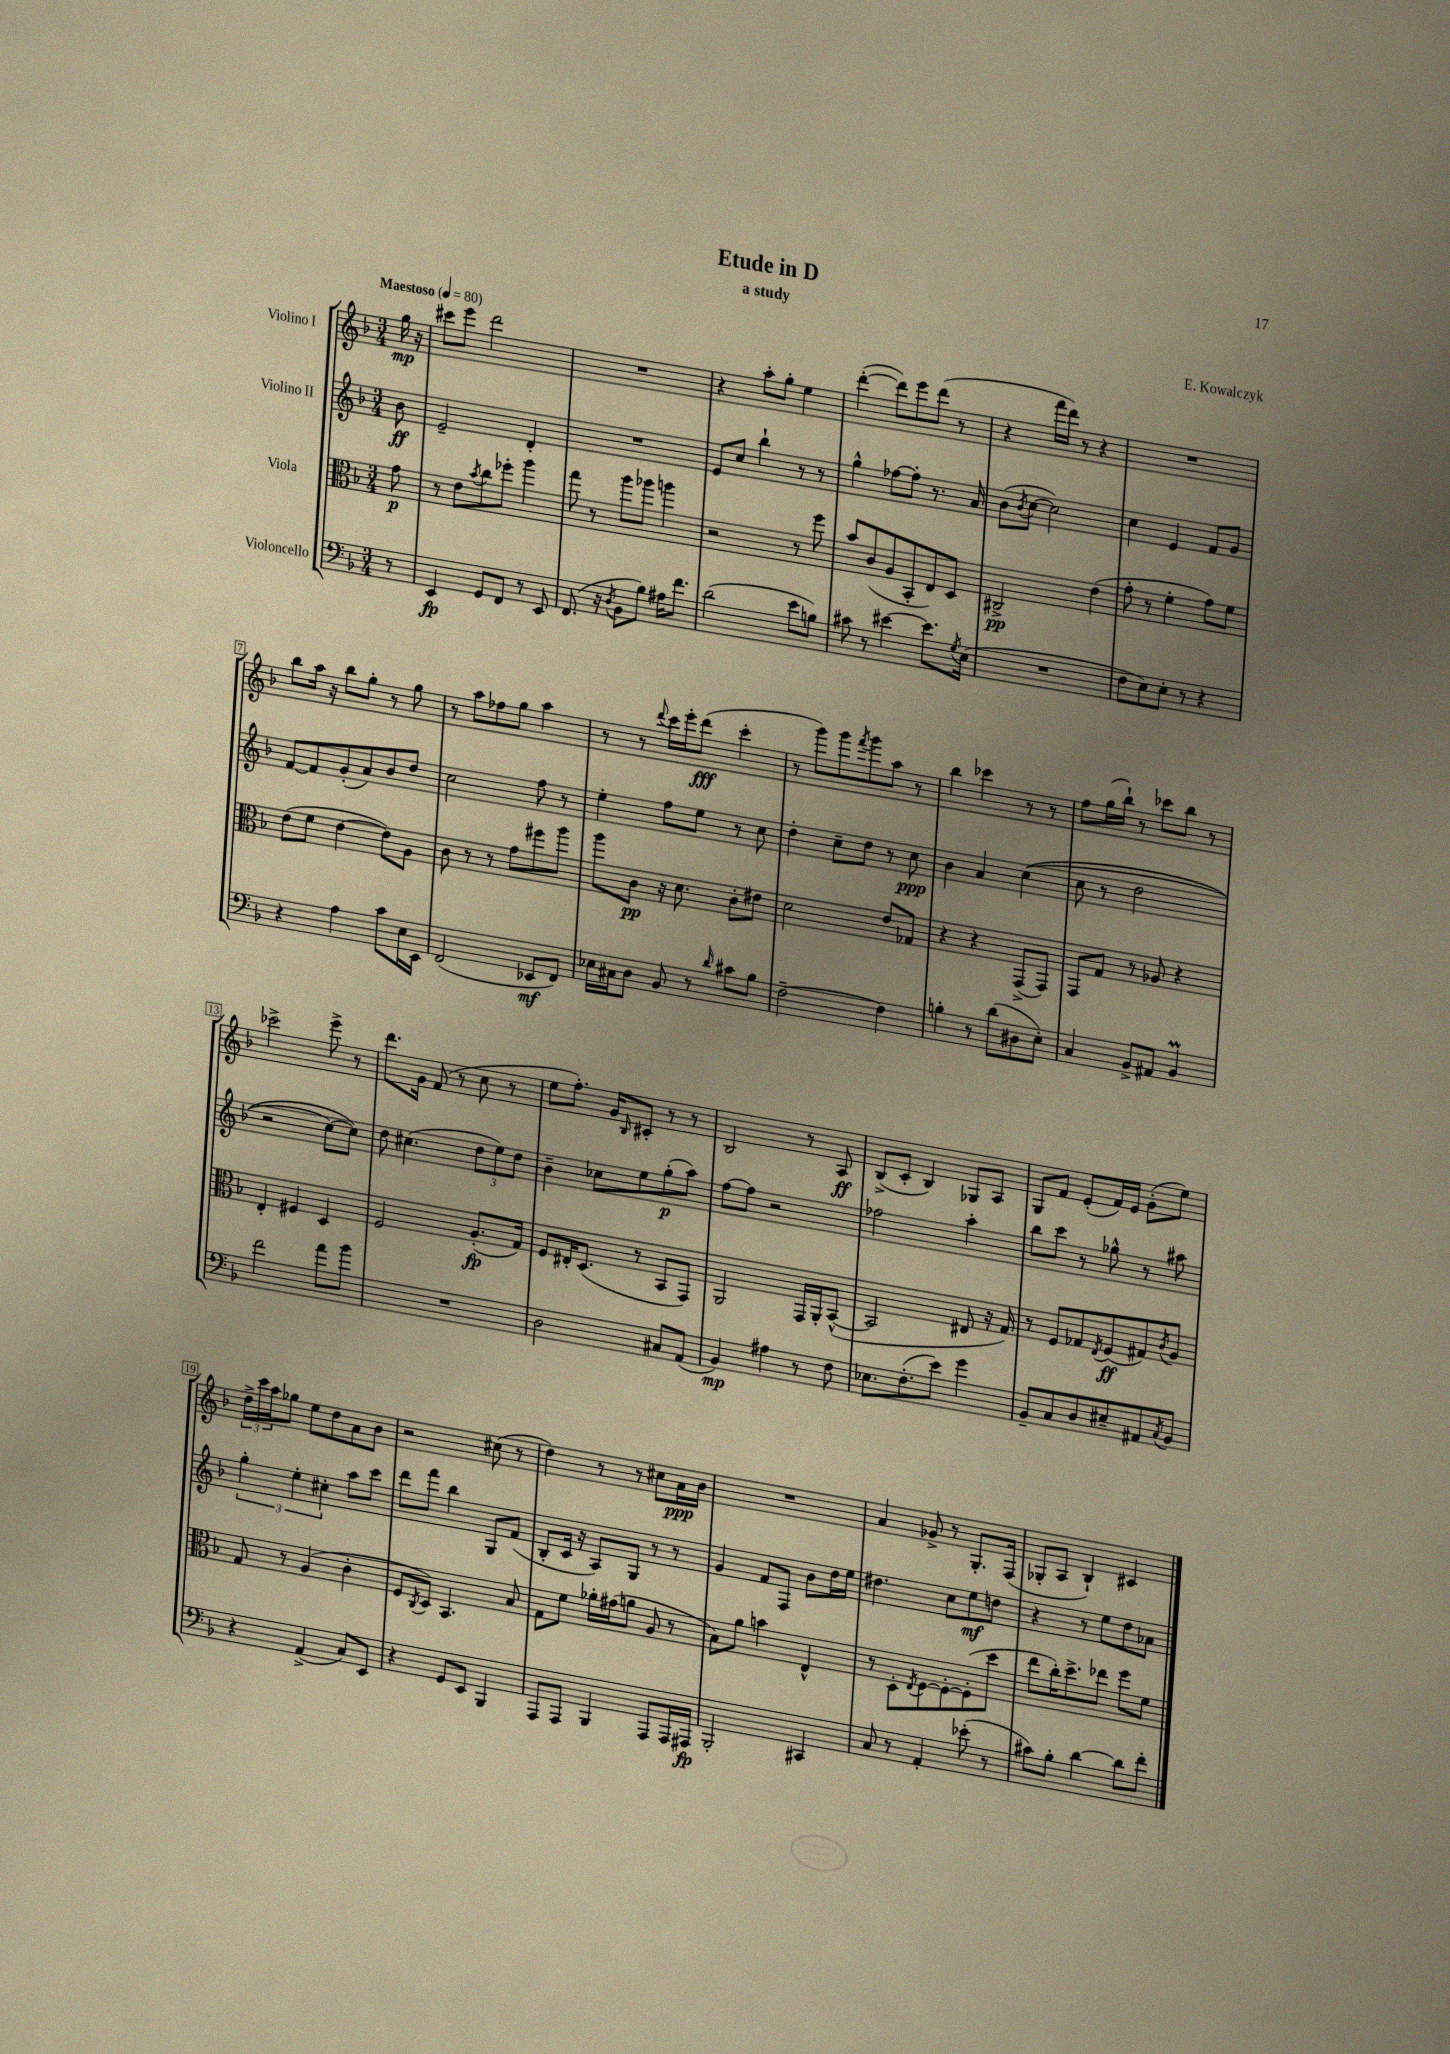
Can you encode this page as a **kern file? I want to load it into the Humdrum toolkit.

**kern	**kern	**kern	**kern
*staff4	*staff3	*staff2	*staff1
*clefF4	*clefC3	*clefG2	*clefG2
*k[b-]	*k[b-]	*k[b-]	*k[b-]
*M3/4	*M3/4	*M3/4	*M3/4
*MM80	*MM80	*MM80	*MM80
8r	8g\	8b-\	16gg\
.	.	.	16r
=	=	=	=
4EE/	8r	2e~/	8ccc#\L
.	8e\L	.	8eee\J
.	8qb-/	.	.
8GG/L	8cc\	.	2ddd\
8FF/J	8ff-'\J	.	.
8r	4aa\	4d'/	.
8EE/	.	.	.
=	=	=	=
(8.FF/	8gg\	2.r	2.r
.	8r	.	.
16r	.	.	.
8qD/	.	.	.
8BB-\L	8aa\L	.	.
8B-\J)	8aa-\J	.	.
16A#\LK	4aa\	.	.
8.f\J	.	.	.
=	=	=	=
(2d\	2r	8e/L	4r
.	.	8cc/J	.
.	.	4bb-`\	8aa'\L
.	.	.	8gg'\J
8e\L	8r	8r	4ee\
8B\J)	8ff\	8r	.
=	=	=	=
8c#\	8b-/L	4gg^^\	([4ddd'\
8r	(8c/	.	.
[4e#\	8A/	[8ff-\L	8ddd\]L)
.	8BB-'/	8ff-'\]J	8eee\
8.e#\]L	8E/)	8.r	(8ddd\J
.	8D/J	.	8r
8qG/	.	.	.
(16E\Jk	.	16a/	.
=	=	=	=
2.r	2C#^/	(8b-\L	4r
.	.	8qb-/	.
.	.	[8cc\J	.
.	.	2cc\])	16fff\LL
.	.	.	16ddd\JJ)
.	.	.	8r
.	(4e\	.	4r
=	=	=	=
8F\L	8g'\	4cc\	2.r
8E\)	8r	.	.
8E'\J	4f'\	4e/	.
8r	.	.	.
4r	8g\L)	8f/L	.
.	8f\J	8g/J	.
=	=	=	=
4r	(8e\L	[8f/L	8bb-\L
.	8f\J	8f/]	16aa\Jk
.	.	.	16r
4A\	[4e\	(8g'/	8bb-\L
.	.	8a/)	8gg'\J
8c\L	8e\]L)	8b-/	8r
16E\L	8A\J	8dd/J	8gg\
16EE\JJ	.	.	.
=	=	=	=
(2FF/	8c\	2cc\	8r
.	8r	.	8aa\L
.	8r	.	8ff-\
.	8g\L	.	8gg\J
8EE-/L	8ff#\	8ff\	4aa\
8FF/J)	8aa\J	8r	.
=	=	=	=
16E-\LL	8aa\L	4ee'\	8r
16C#\J	.	.	.
8D\J	8c\J	.	8r
.	.	.	8qqddd/
8BB-/	16r	8ff\L	16ccc\LL
.	8.d\	.	16eee'\J
8r	.	8ee\J	(8ddd\J
16qqd/	.	.	.
8c#\L	8c'\L	8r	4ccc'\
8B-\J	8e#\J	8cc\	.
=	=	=	=
[2F~\	2d\	4dd'\	8r
.	.	.	8ggg\L)
.	.	8cc~\L	8ggg\
.	.	.	8qfff/
.	.	8dd\J	8ggg\
4F\]	8e/L	8r	8aa\J
.	8G-/J	8cc\	8r
=	=	=	=
4B'\	4r	4b-\	4bb-\
8r	4r	4a/	4ccc-\
(8d\L	.	.	.
8D#\	(8GG^/L	&((4cc\	8r
8E'\J)	8GG/J)	.	8r
=	=	=	=
4C/	8GG/L	8cc\	8ff\L
.	8G/J	8r	(16gg\L
.	.	.	16bb-`\JJ)
8BB-^/L	8r	2dd\	8r
8AA#/J	8A-/	.	8ccc-\L
4BB-/	4r	.	8bb-\J
.	.	.	8r
=	=	=	=
2f\	4E'/	2r	2ccc-^\
.	4F#/	.	.
8a\L	4D/	[8cc\L)	8eee^\
8b-\J	.	8cc\]J&)	8r
=	=	=	=
2.r	2F/	8dd\	8.ddd\L
.	.	(4.cc#\	.
.	.	.	16g\Jk
.	.	.	(8f/
.	.	.	8r
.	(8.A'/L	12dd\L	8cc\
.	.	12ee\)	.
.	.	.	8r
.	.	12dd\J	.
.	16G/Jk)	.	.
=	=	=	=
2D\	8F/L	4b-~\	8ee\L
.	16E#'/K	.	8.ff'\J)
.	(8.D/J	.	.
.	.	8cc-\L	.
.	.	.	16g/LK
.	.	.	16qqB-/
.	8r	8ee\	8c#'/J
8C#/L	8BB-/L	(8gg'\	8r
(8AA/J	8GG/J)	8aa\J)	8r
=	=	=	=
4BB-/)	2AA/	[8ff\L	2B-/
.	.	8ff\]J	.
4A#\	.	2r	.
8r	16GG/LL	.	8r
.	16AA'/J	.	.
8F\	([8BB-^^/J	.	8A/
=	=	=	=
8.E-\L	2BB-/]	2ff-\	(8B-^/L
.	.	.	8c'/J
(8.F'\	.	.	.
.	.	.	4B-/)
8e\J)	.	.	.
4g\	8E#/	4aa'\	8G-/L
.	16r	.	8A/J
.	16G/)	.	.
=	=	=	=
8BB-~/L	8r	8bb-\L	8G/L
8C/	8F/L	8ccc\J	8f/J
8D/	8G-/	8r	(8e'/L
.	8qE/	.	.
8E#~/	(8F/	8gg-^^\	16f/L)
.	.	.	16e/JJ
8AA#/	8G#/)	8r	(8g'\L
8qC/	8qc/	.	.
8BB-/J	8A/J	8aa#\	8ee\J)
=	=	=	=
4r	8G/	6gg'\	24dd^\LL
.	.	.	24ccc\
.	.	.	24aa\J
.	8r	.	8gg-\J
.	.	6ee'\	.
(4AA^/	(4A/	.	8ee\L
.	.	6cc#'\	.
.	.	.	8dd\
8C/L)	4c'\	8aa\L	8a\
8EE/J	.	8ccc\J	8b-\J
=	=	=	=
4r	8F/L	8ddd\L	2r
.	8qC/	.	.
.	8D/J)	8fff\J	.
8GG/L	4.BB-/	4bb-\	.
8EE/J	.	.	.
4BBB-/	.	8G/L	(8cc#\
.	8B-/	(8f/J	8r
=	=	=	=
8AAA/L	8G\L	8B-'/L	4dd\)
8AAA/J	8f\J	16c/Jk	.
.	.	16r	.
4BBB-/	16a-'\LL	8A/L)	8r
.	(16g#\J	.	.
.	8a\J	8G/J	8r
8AAA/L	8A/	8r	8cc#\L
16AAA/L	8r	8r	16a\L
16AAA#/JJ	.	.	16b-\JJ
=	=	=	=
2BBB-'/	8B-\L)	4g/	2.r
.	8a\J	.	.
.	4b\	8f/L	.
.	.	8F/J	.
4CC#/	4E^^/	8b-\L	.
.	.	16dd\L	.
.	.	16ee\JJ	.
=	=	=	=
8C/	8r	4.dd#\	4a/
8r	8D'\L	.	.
.	8qE/	.	.
4AA'/	[8F\	.	8g-^/
.	8F'\_	8cc\L	8r
(8e-'\	(8F'\]	8ee\	8.G'/L
8r	8dd\J	8dd\J	.
.	.	.	(16F/Jk
=	=	=	=
8c#\L)	8ee\L	4r	8G-'/L
8B-'\J	16cc'\K)	.	8A/J
.	8.dd^\	.	.
[4d\	.	8r	4B-`/)
.	8ee-\J	8ee\L	.
8d\]L	8ff\L	8dd\	4c#/
8f'\J	8f\J	8a-\J	.
==	==	==	==
*-	*-	*-	*-
